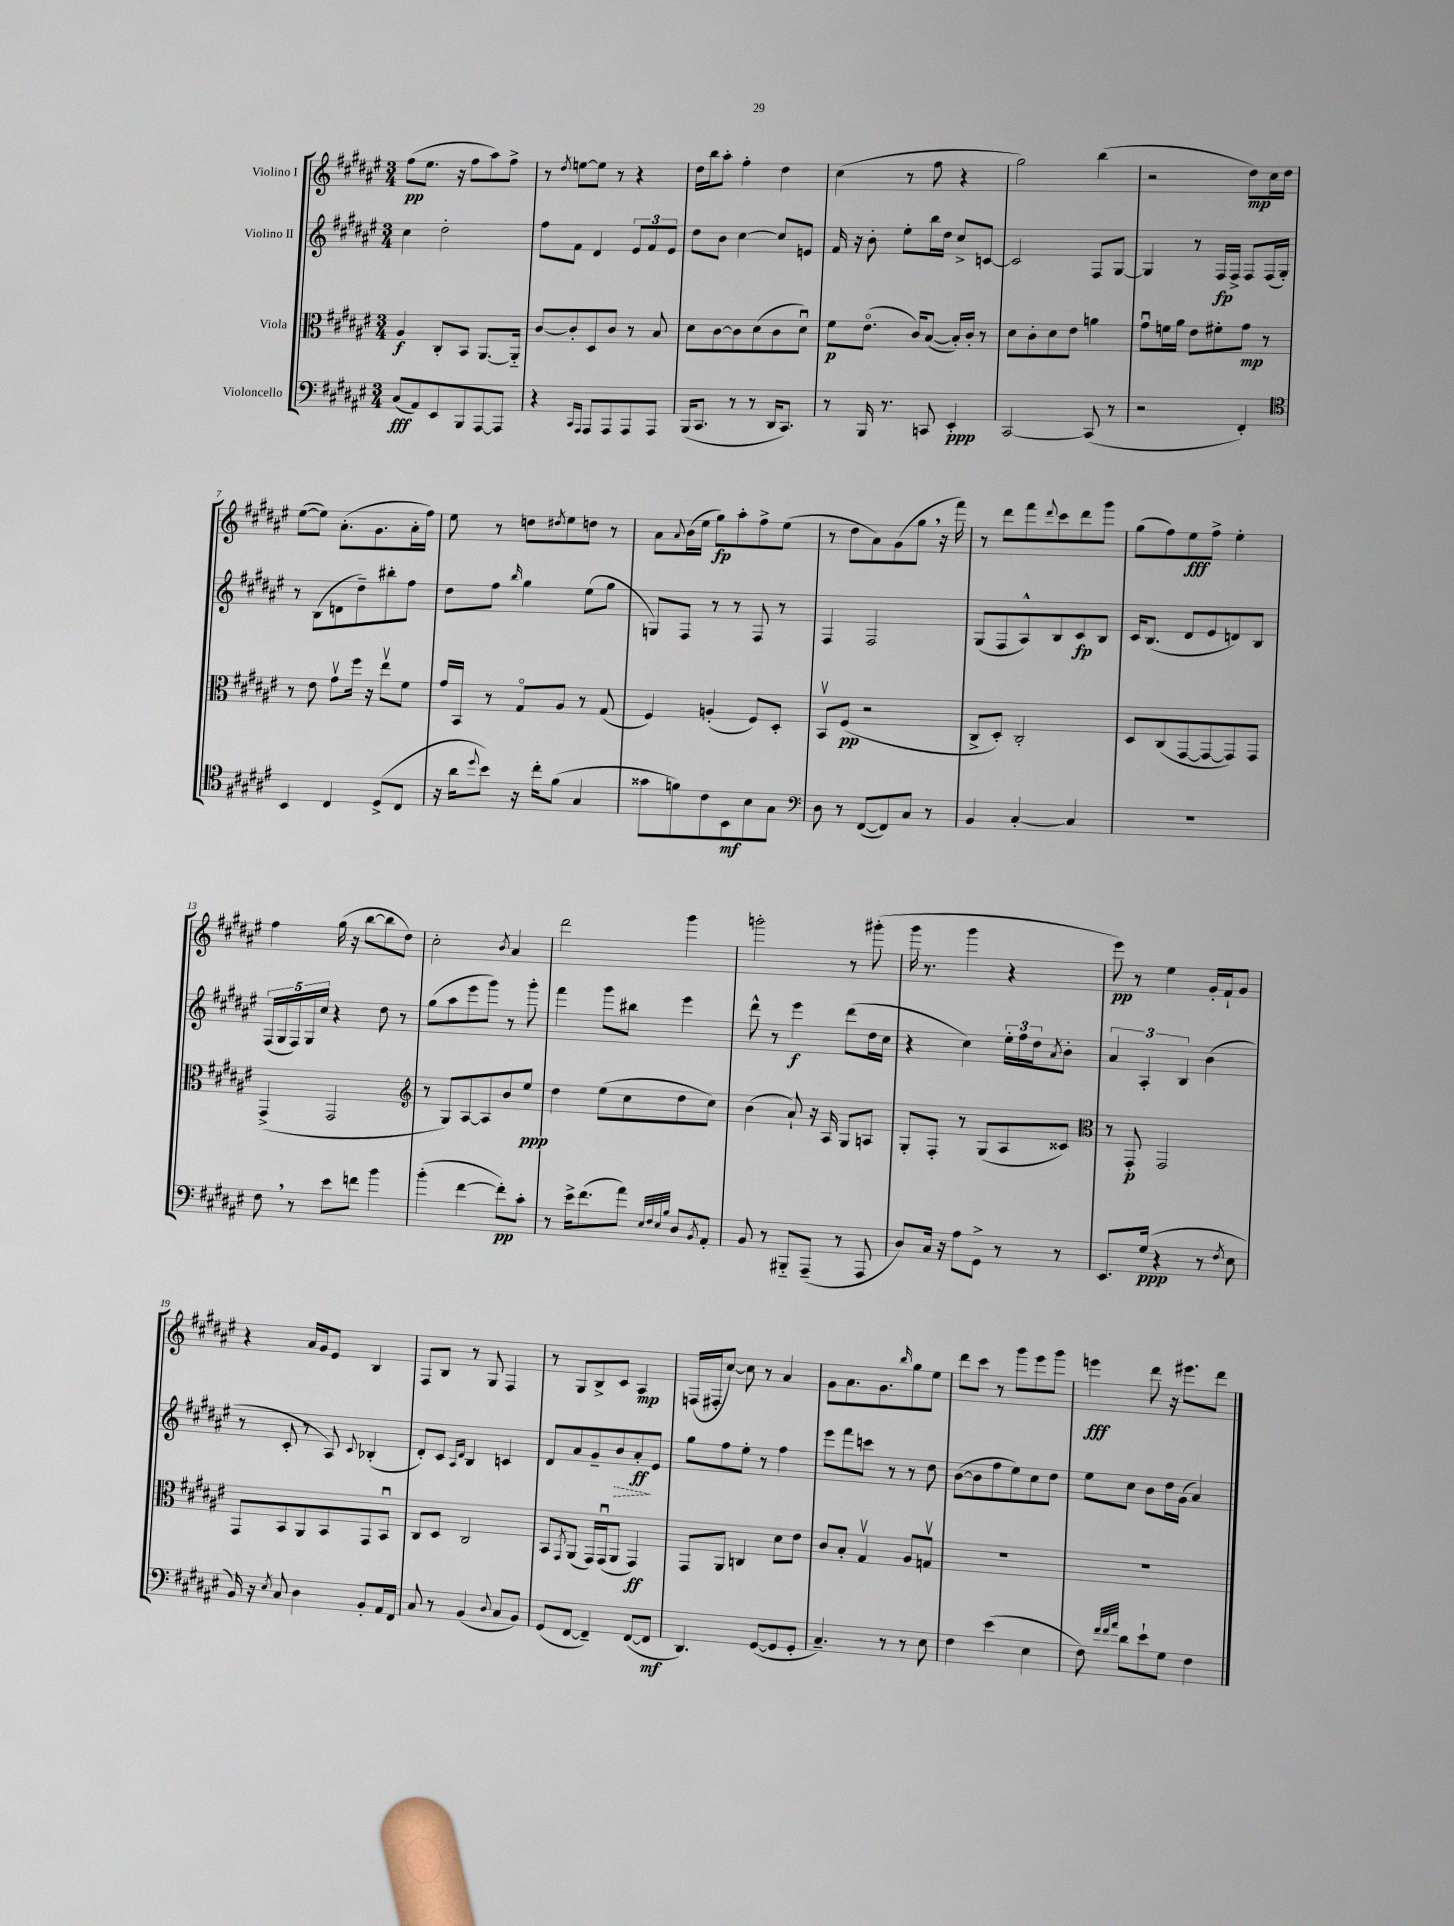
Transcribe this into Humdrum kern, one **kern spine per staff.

**kern	**kern	**kern	**kern
*staff4	*staff3	*staff2	*staff1
*clefF4	*clefC3	*clefG2	*clefG2
*k[f#c#g#d#a#e#]	*k[f#c#g#d#a#e#]	*k[f#c#g#d#a#e#]	*k[f#c#g#d#a#e#]
*M3/4	*M3/4	*M3/4	*M3/4
(8C#	4A#	4cc#	(8ff#
8AA#)	.	.	8.ee#
8EE#	8C#'	2dd#'	.
.	.	.	16r
8BBB	8BB	.	8ff#
[8AAA#	[8.AA#	.	8aa#)
8AAA#]	.	.	8ff#^
.	16AA#'~]	.	.
=	=	=	=
4r	[8c#	8ff#	8r
.	.	.	8qdd#
.	8c#']	8f#	[8ee
16qqCC#	.	.	.
16qqAAA#	.	.	.
8AAA#	8D#	4d#	8ee]
8AAA#	8c#	.	8r
8AAA#	8r	12e#	4r
.	.	12f#	.
8AAA#	8B	.	.
.	.	12e#	.
=	=	=	=
(16BBB	8d#	8dd#	16dd#
8.CC#	.	.	16bb
.	[8c#	8b	8aa#'
8r	8c#]	[4cc#	4ff#'
8r	(8d#	.	.
16DD#	8c#	8cc#]	4dd#
8.CC#)	.	.	.
.	8d#u)	8e	.
=	=	=	=
8r	8f#	16f#	(4cc#
.	.	16r	.
16BBB	(8.e#o	8b'	.
8.r	.	.	.
.	.	8ee#'	8r
.	16c#)	.	.
8CC	([8B	16bb	8ff#
.	.	16dd#	.
4EE#'	16B'])	8cc#^	4r
.	16c#'	.	.
.	8r	[8c	.
=	=	=	=
[2CC#	8d#	2c]	2gg#)
.	8c#'	.	.
.	8d#	.	.
.	8e#	.	.
(8CC#]	4a	8F#	(4bb
8r	.	[8G#	.
=	=	=	=
2r	8g#u	4G#]	2r
.	16f	.	.
.	16a#	.	.
.	8e#	8r	.
.	8f#'	16F#	.
.	.	16F#^	.
4FF#')	8g#	8F#	8dd#)
.	8r	(16F#	16cc#
.	.	16G#')	16dd#
=	=	=	=
*clefC4	*	*	*
4BB	8r	8r	([8ee#
.	8e#	(8B	8ee#])
4C#	8g#v	8d	(8.a#'
.	16ff#	8dd#~)	.
.	16r	.	8.g#
(8D#^	8ee#v	8bb#'	.
8C#	8f#	8ff#	16a#'
.	.	.	16ff#)
=	=	=	=
16r	16g#	8dd#	8ee#
16a#	16BB	.	.
8qqdd#	.	.	.
8b)	8r	8ff#	8r
.	.	16qqbb	.
16r	8G#o	4gg#	8dd
16cc#'	.	.	.
.	.	.	8qdd#
(8f#	8A#	.	8ee#
4G#	8r	(8ee#	8dd
.	(8G#	8gg#	8r
=	=	=	=
8g##	4F#)	8G)	8a#
.	.	.	8qqa#
8f)	.	8F#	(16b
.	.	.	16ee#
8c#	(4A'	8r	8gg#)
8BB	.	8r	8aa#'
8B	8F#)	8F#	8ff#^
8G#	8D#'	8r	(8ee#
=	=	=	=
*clefF4	*	*	*
8D#	8BBv	4F#	8r
8r	(8F#	.	8dd#
([8FF#	2r	2F#	8a#)
8FF#])	.	.	(8g#
8C#	.	.	8gg#
8r	.	.	16r
.	.	.	16fff#)
=	=	=	=
4BB	8C#^	(8G#	8r
.	8D#')	8F#	8ddd#
[4C#'	2C#'	8A#^^)	8fff#
.	.	.	8qqddd#
.	.	8B	8ccc#
4C#]	.	8c#	8ddd#
.	.	8B	8ggg#
=	=	=	=
2.r	8D#	16c#	(8gg#
.	.	(8.B	.
.	(8C#	.	8ff#)
.	[8GG#	8d#	8ee#
.	8GG#_	8e#	8ff#^
.	8GG#])	8d)	4ee#'
.	8GG#	8B	.
=	=	=	=
8F#	(4GG#^	(20F#	4ff#
.	.	20G#	.
.	.	20F#)	.
8r	.	.	.
.	.	20G#	.
.	.	20cc#	.
8e#	2GG#	4r	(16gg#
.	.	.	16r
8f	.	.	[8bb
4b	.	8dd#	8bb]
.	.	8r	8dd#)
=	=	=	=
*	*clefG2	*	*
(4b'	8r	(8gg#	2cc#'
.	8G#)	8aa#	.
[4f#	[8A#	8eee#	.
.	8A#]	8ggg#)	.
.	.	.	8qb
8f#'])	8b	8r	4a#
8c#'	8ee#	8ggg#'	.
=	=	=	=
8r	4dd#	4fff#	2ddd#
16e#^	.	.	.
(8.f#	.	.	.
.	(8ee#	8ggg#	.
8a#)	8cc#	8bb#	.
32qqE#	.	.	.
32qqF#	.	.	.
32qqE#	.	.	.
32qqB	.	.	.
8D#	8dd#	4eee#	4ggg#
8qBB	.	.	.
8AA#'	8cc#)	.	.
=	=	=	=
8BB	(4b	8ddd#^^	2ggg'
8r	.	8r	.
8BBB#'~	8a#`)	4eee#	.
(8AAA#~	16r	.	.
.	16A#	.	.
8r	8G#	(8ddd#	8r
8AAA#	8A	16dd#	(8ggg#'
.	.	16cc#	.
=	=	=	=
8D#)	8G#'	4r	16ggg#
.	.	.	8.r
16C#	8F#'	.	.
16r	.	.	.
8A#	8r	4cc#)	4ggg#
8GG#^	(8G#	.	.
8r	8A#	24ee#'	4r
.	.	24ff#	.
.	.	24dd#	.
.	.	8qa#	.
8r	8c##)	8b'	.
=	=	=	=
*	*clefC3	*	*
8.EE#	8r	6a#	8eee#)
.	8GG#'	.	8r
.	.	6A#'	.
(16G#	.	.	.
4r	2GG#	.	4ee#
.	.	6B	.
8r	.	(4b	16g#'
.	.	.	16f#`
8qF#	.	.	.
8E#	.	.	8g#
=	=	=	=
16BB)	8GG#	8r	4r
16r	.	.	.
8qE#	.	.	.
8C#	8BB	8c#'	.
4D#	8AA#	8r	16a#
.	.	.	16g#
.	8BB	8A#)	8e#
.	.	8qqc#	.
8BB'	8GG#	(4B-'	4B
16AA#	8BBu	.	.
16FF#	.	.	.
=	=	=	=
8C#	8C#	8d#')	8F#
8r	8D#	8c#	8B
.	.	16qqA#	.
.	.	16qqd#	.
(4BB	2C#	4B	8r
.	.	.	8G#
8qqD#	.	.	.
8C#	.	4c	4F#
8BB)	.	.	.
=	=	=	=
(8GG#	8BB	8d#	8r
.	8qGG#	.	.
[8FF#	(8AA#	8a#	8G#
4FF#~])	16GG#)	8g#~	8B^
.	(16GG#u	.	.
.	8AA#	8b	8c#
([8FF#	4GG#)	8a#'	4A#
8FF#]	.	8e#	.
=	=	=	=
4.DD#)	8GG#	8gg#	(16F
.	.	.	16F#'
.	8AA#	8ff#	[8cc#)
.	4C	8ee#'	8cc#]
([8GG#	.	8r	8r
8GG#]	8d#	4ff#	4a#
8GG#'	8e#	.	.
=	=	=	=
4.C#~)	8c#	8eee#	8g#
.	8B'	8fff#	8.a#
.	4G#v	8ccc	.
.	.	.	8.g#
8r	.	8r	.
.	.	.	16qqbb
8r	8A#	8r	8gg#
8E#	8Gv	8dd#	8ee#
=	=	=	=
4F#	2.r	([8b	8ddd#
.	.	8b]	8ccc#
(4e#	.	8ff#	8r
.	.	8ee#)	8ggg#
4E#	.	8cc#	8eee#
.	.	8dd#	8ggg#
=	=	=	=
8F#)	2.r	8ee#	4eee
32qqf#	.	.	.
32qqf#	.	.	.
32qqa#	.	.	.
8d#	.	8cc#	.
8e#`	.	8b	8ddd#
8G#	.	16dd#	16r
.	.	(16g#	8.eee#
4F#	.	4a#)	.
.	.	.	8ddd#
==	==	==	==
*-	*-	*-	*-
